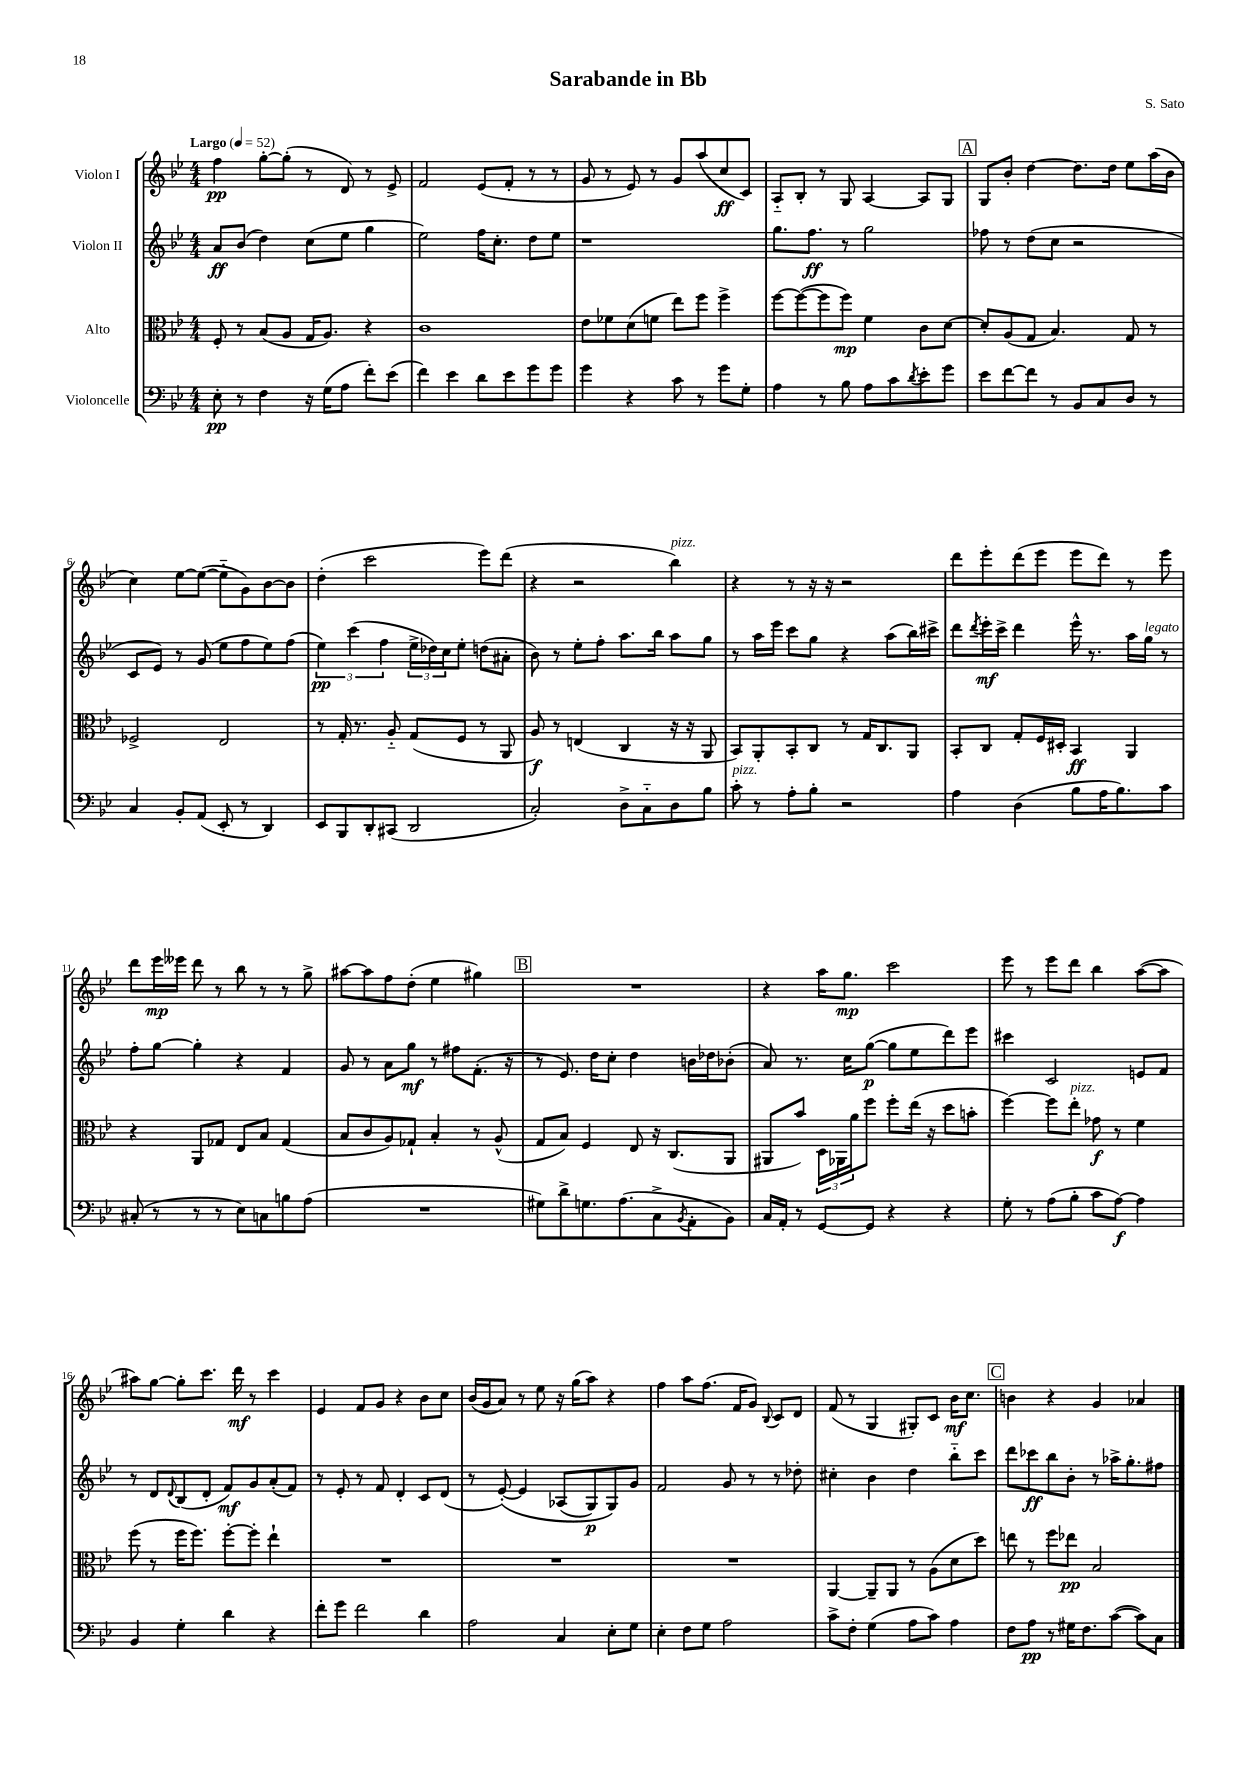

**kern	**kern	**kern	**kern
*staff4	*staff3	*staff2	*staff1
*clefF4	*clefC3	*clefG2	*clefG2
*k[b-e-]	*k[b-e-]	*k[b-e-]	*k[b-e-]
*M4/4	*M4/4	*M4/4	*M4/4
*MM52	*MM52	*MM52	*MM52
8E-'	8F'	8a	4ff
8r	8r	(8b-	.
4F	(8B-	4dd)	[8gg'
.	8A	.	(8gg']
16r	16G	(8cc	8r
(16G	8.A)	.	.
8A	.	8ee-	8d)
8f')	4r	4gg	8r
(8e-	.	.	8e-^
=	=	=	=
4f)	1c	2ee-)	2f
4e-	.	.	.
8d	.	16ff	(8e-
.	.	8.cc'	.
8e-	.	.	8f'
8g	.	8dd	8r
8g	.	8ee-	8r
=	=	=	=
4g	8e-	1r	8g
.	8f-	.	8r
4r	(8d	.	8e-)
.	8f	.	8r
8c	8ee-)	.	8g
8r	8ff	.	(8aa
8g	4ff^	.	8cc
8G'	.	.	8c)
=	=	=	=
4A	[8ff	8.gg	8A'~
.	(8ff_	.	8B-'
.	.	8.ff	.
8r	8ff]	.	8r
8B-	8ff)	8r	8G
8A	4f	2gg	[4A
8c	.	.	.
8qd	.	.	.
8e-'	8c	.	8A]
8g	[8d	.	8G
=	=	=	=
8e-	8d']	8ff-	8G
[8f	(8A	8r	8b-'
8f]	8G	(8dd	[4dd
8r	4.B-)	8cc	.
8BB-	.	2r	8.dd]
8C	.	.	.
.	.	.	16dd
8D	8G	.	8ee-
8r	8r	.	(16aa
.	.	.	16b-
=	=	=	=
4C	2F-^	8c	4cc)
.	.	8e-)	.
8BB-'	.	8r	[8ee-
(8AA	.	(8g	(8ee-_
8EE-'	2E-	8ee-	8ee-'~]
8r	.	8ff	8g)
4DD)	.	8ee-)	[8b-
.	.	(8ff	8b-]
=	=	=	=
8EE-	8r	6ee-)	(4dd'
8BBB-	16G'	.	.
.	.	(6ccc	.
.	8.r	.	.
8DD'	.	.	2ccc
.	.	6ff	.
(8CC#	8A'~	.	.
2DD	(8G	24ee-^	.
.	.	24dd-)	.
.	.	24cc	.
.	8F	8ee-'	.
.	8r	(8dd	8eee-)
.	8AA	8a#'	(8ddd
=	=	=	=
2C')	8A)	8b-)	4r
.	8r	8r	.
.	(4E	8ee-'	2r
.	.	8ff'	.
8D^	4C	8.aa	.
8C'~	.	.	.
.	.	16bb-	.
8D	16r	8aa	4bb-)
.	16r	.	.
8B-	8AA	8gg	.
=	=	=	=
8c'	8BB-)	8r	4r
8r	8AA'	16aa	.
.	.	16eee-	.
8A'	8BB-'	8ccc	8r
8B-'	8C	8gg	16r
.	.	.	16r
2r	8r	4r	2r
.	16G	.	.
.	8.C	.	.
.	.	(8aa	.
.	8AA	16bb-)	.
.	.	16ccc#^	.
=	=	=	=
4A	8BB-'	8ddd	8ddd
.	.	8qddd	.
.	8C	16eee-'	8eee-'
.	.	16ccc^	.
(4D	8G'	4ddd	(8ddd
.	16F	.	8eee-
.	16D#'	.	.
8B-	4BB-	16eee-^^	8eee-
.	.	8.r	.
16A	.	.	8ddd)
8.B-)	.	.	.
.	4AA	16aa	8r
.	.	16gg	.
8c	.	8r	8eee-
=	=	=	=
(8C#'	4r	8ff'	8ddd
8r	.	[8gg	16eee-
.	.	.	16eee--
8r	8AA	4gg']	8ddd
8r	8G-	.	8r
8E-)	8E-	4r	8bb-
8C	8B-	.	8r
8B	(4G-	4f	8r
(8A	.	.	8gg^
=	=	=	=
1r	8B-	8g	[8aa#
.	8c	8r	8aa#]
.	8A)	8a	8ff
.	8G-`	8gg	(8dd'
.	4B-'	8r	4ee-
.	.	8ff#	.
.	8r	(8.f'	4gg#)
.	(8A^^	.	.
.	.	16r	.
=	=	=	=
8G#)	8G	8r	1r
8d^	8B-)	8.e-)	.
8.G	4F	.	.
.	.	16dd	.
.	.	8cc'	.
(8.A	.	.	.
.	8E-	4dd	.
8C^	16r	.	.
.	(8.C	.	.
8qBB-	.	.	.
8AA'	.	16b	.
.	.	16dd-	.
8BB-)	8AA	(8b-'	.
=	=	=	=
16C	8AA#	8a)	4r
16AA'	.	.	.
8r	8b-)	8.r	.
[8GG	24D	.	16aa
.	24AA-	.	.
.	.	16cc	8.gg
.	24a	.	.
8GG]	8ff	([8gg	.
4r	8ff'	8gg]	2ccc
.	(16ee-	8ee-	.
.	16r	.	.
4r	8dd	8ddd)	.
.	8b'	8eee-	.
=	=	=	=
8G'	[4ff)	4ccc#	8eee-
8r	.	.	8r
(8A	8ff]	2c	8eee-
8B-'	8ee-'	.	8ddd
8c	8g-	.	4bb-
[8A)	8r	.	.
4A]	4f	8e	([8aa
.	.	8f	8aa]
=	=	=	=
4BB-	(8ff	8r	8aa#)
.	8r	8d	[8gg
.	.	8qqd	.
4G'	16ff	(8B-	8gg']
.	8.ff)	.	.
.	.	8d'	8.ccc
4d	[8ff'	8f)	.
.	.	.	16ddd
.	8ff']	8g	8r
4r	4ee-`	(8a'	4ccc
.	.	8f)	.
=	=	=	=
8f'	1r	8r	4e-
8g	.	8e-'	.
2f	.	8r	8f
.	.	8f	8g
.	.	4d'	4r
4d	.	8c	8b-
.	.	(8d	8cc
=	=	=	=
2A	1r	8r	(16b-
.	.	.	16g
.	.	&([8e-')	8a)
.	.	4e-]	8r
.	.	.	8ee-
4C	.	(8A-	16r
.	.	.	(16gg
.	.	8G)	8aa)
8E-'	.	8G&)	4r
8G	.	8g	.
=	=	=	=
4E-'	1r	2f	4ff
8F	.	.	8aa
8G	.	.	(8.ff
2A	.	8g	.
.	.	.	16f
.	.	8r	8g)
.	.	.	8qqB-
.	.	8r	8c
.	.	8dd-'	8d
=	=	=	=
8c^	[4AA	4cc#'	(8f
8F'	.	.	8r
(4G	8AA~]	4b-	4G
.	8AA	.	.
8A	8r	4dd	8G#')
8c)	(8A	.	8c
4A	8d	8bb-'~	16b-
.	.	.	8.cc
.	8dd)	8ccc	.
=	=	=	=
8F	8ee	8ddd	4b
8A	8r	8ccc-	.
8r	8ff	8bb-	4r
16G#	8ee-	8b-'	.
8.F	.	.	.
.	2B-	8r	4g
([8c	.	16aa-^	.
.	.	8.gg'	.
8c])	.	.	4a-
8C	.	8ff#	.
==	==	==	==
*-	*-	*-	*-
